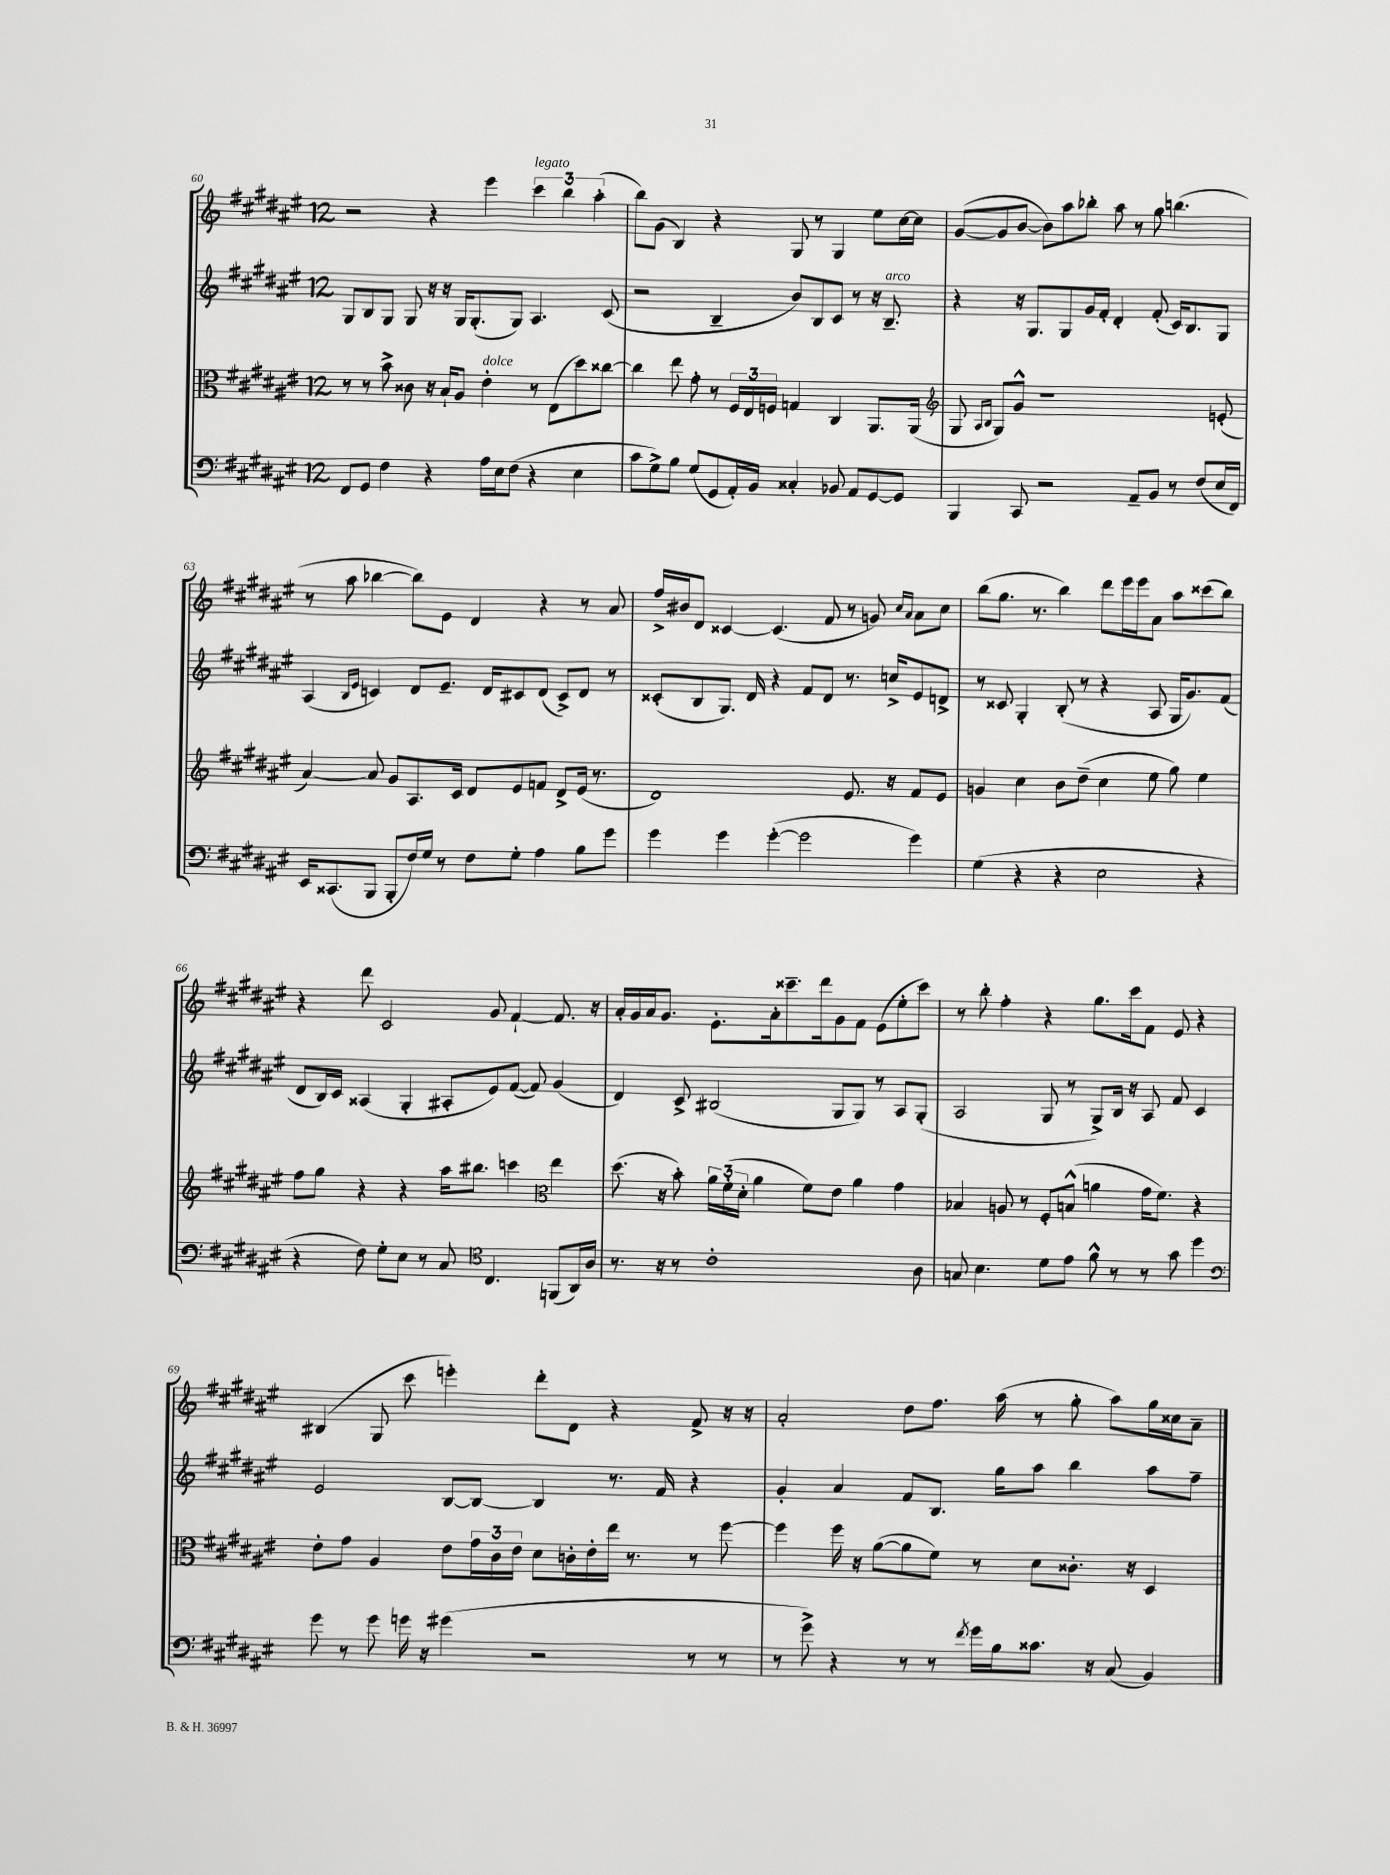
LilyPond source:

<<
\new StaffGroup <<
\new Staff = "s0" {
    \clef treble \key fis \major \once \override Staff.TimeSignature.style = #'single-digit \time 12/8
    r2 r4 eis'''4 \tuplet 3/2 { cis'''4^\markup { \italic "legato" } b''4 ais''4-.( } |
    b''8) gis'8( b4) r4 gis8 r8 gis4 eis''8 cis''16~ cis''16 |
    gis'8~( gis'8 b'8~ b'8) ais''8 bes''8-. ais''8 r8 gis''8 b''4.( |
    r8 ais''8 bes''4~ bes''8) eis'8 dis'4 r4 r8 ais'8 |
    fis''16-> bis'16 dis'8 cisis'4~ cisis'4.( fis'8 r8 g'8) \grace { cis''16 ais'16 } ais'8 cis''8 |
    b''8( gis''8. r8. b''4) dis'''8 eis'''16 eis'''16 ais'8 ais''8 cisis'''8( b''8) |
    r4 dis'''8 cis'2 gis'8 fis'4~-! fis'8. r16 |
    ais'16-. gis'16 ais'16 gis'8. eis'8.-. ais'16-. cisis'''8.-- dis'''16 gis'8 fis'8 eis'8( eis''8-. cisis'''8) |
    r8 b''8-. fis''4-. r4 gis''8. cis'''16 fis'8 eis'8 r4 |
    bis4( gis8 cis'''8 e'''4-.) dis'''8-. dis'8 r4 fis'8-> r16 r16 |
    ais'2-. dis''8 fis''8. ais''16( r8 gis''8-. ais''8) gis''16 cisis''16 ais'8-- \bar "|." |
}
\new Staff = "s1" {
    \clef treble \key fis \major \once \override Staff.TimeSignature.style = #'single-digit \time 12/8
    gis8 b8 gis8 gis8 r16 r16 gis16 gis8.-.( gis8) ais4. cis'8( |
    r2 b4-- b'8) b8 cis'8 r8 r16 b8.--^\markup { \italic "arco" } |
    r4 r16 gis8. gis8 gis'16 fis'16-. dis'4-. fis'8-.( cis'16) b8. gis8 |
    ais4( \grace { b16 eis'16 } c'4) dis'8 eis'8.-- dis'16 cis'8 dis'8( cis'8->) dis'8 r8 |
    cisis'8-.( b8 gis8.) dis'16 r4 fis'8 dis'8 r8. c''16-> eis'8 d'8-> |
    r8 cisis'8 gis4-. b8-.( r8 r4 ais8 gis16 gis'8.) fis'8( |
    dis'8 b16) cis'16 aisis4( gis4-. ais8-. eis'8) fis'8~( fis'8) gis'4( |
    dis'4) cis'8-> bis2( gis8 gis8) r8 ais8 gis8-.( |
    ais2 gis8 r8 gis8->) b16 r16 ais8 fis'8 cis'4 |
    eis'2 b8~ b8~ b4 r8. fis'16 r4 |
    gis'4-. ais'4 fis'8 b8. gis''16 ais''8 b''4 ais''8 fis''8-- \bar "|." |
}
\new Staff = "s2" {
    \clef alto \key fis \major \once \override Staff.TimeSignature.style = #'single-digit \time 12/8
    r8 r8 b'8-> cisis'8 r16 b16-! ais8 eis'4-.^\markup { \italic "dolce" } r8 eis8( dis''8) cisis''8~ |
    cisis''4 eis''8 gis'8-. r8 \tuplet 3/2 { fis16 eis16 f16 } g4 cis4 ais,8. ais,16( |
    \clef treble gis8 \grace { ais16 b16 } gis8) gis'8-^ r1 e'8-.( |
    ais'4~) ais'8 gis'8 ais8. cis'16 dis'8 eis'8 f'8 dis'8-> eis'16( r8. |
    dis'1) eis'8. r16 fis'8 eis'8 |
    g'4 cis''4 b'8 dis''8--( cis''4 eis''8 gis''8) eis''4 |
    fis''8 gis''8 r4 r4 ais''16 bis''8. c'''4 \clef alto eis''4 |
    dis''8.( r16 b'8-.) \tuplet 3/2 { ais'16 fis'16-.( dis'16-. } ais'4 fis'8) eis'8 ais'4 gis'4 |
    bes4 a8 r8 fis8-. b8-^( a'4 gis'16 fis'8.) r4 |
    eis'8-. gis'8 ais4 eis'8 \tuplet 3/2 { gis'16 cis'16 eis'16 } dis'8 c'16-. eis'16-. eis''16 r8. r8 fis''8~ |
    fis''4 fis''16 r16 ais'8~( ais'8 fis'8) r8 dis'8 cisis'8.-. r16 dis4 \bar "|." |
}
\new Staff = "s3" {
    \clef bass \key fis \major \once \override Staff.TimeSignature.style = #'single-digit \time 12/8
    fis,8 gis,8 fis4 r4 ais16 eis16 fis8( r4 eis4 |
    cis'8 gis8->) b8 gis8( gis,8 ais,16-.) b,16 cisis4-. bes,8 ais,8 gis,8~ gis,8 |
    b,,4 cis,8 r2 ais,8-- b,8 r8 fis8( eis16 fis,16) |
    eis,16 cisis,8.( b,,8 b,,8-. fis16) gis16 r8 fis8 gis8-. ais4 b8 gis'8 |
    gis'4 gis'4 gis'4~-.( gis'2 gis'4) |
    gis4( r4 r4 eis2 r4 |
    r4 fis8) gis8-. eis8 r8 cis8 \clef tenor cis4. f,8( ais,16) ais16 |
    r8. r16 r8 cis'1-. ais8 |
    g8 b4. dis'8 eis'8 fis'8-^ r8 r8 gis'8 dis''4 |
    \clef bass gis'8 r8 gis'8 g'16 r16 gis'4( r2 r8 r8 |
    r8 gis'8->) r4 r8 r8 \acciaccatura { fis'8 } gis'16 b16 cisis'8. r16 cis8( b,4) \bar "|." |
}
>>
>>
\layout { \context { \Score currentBarNumber = #60 } }
